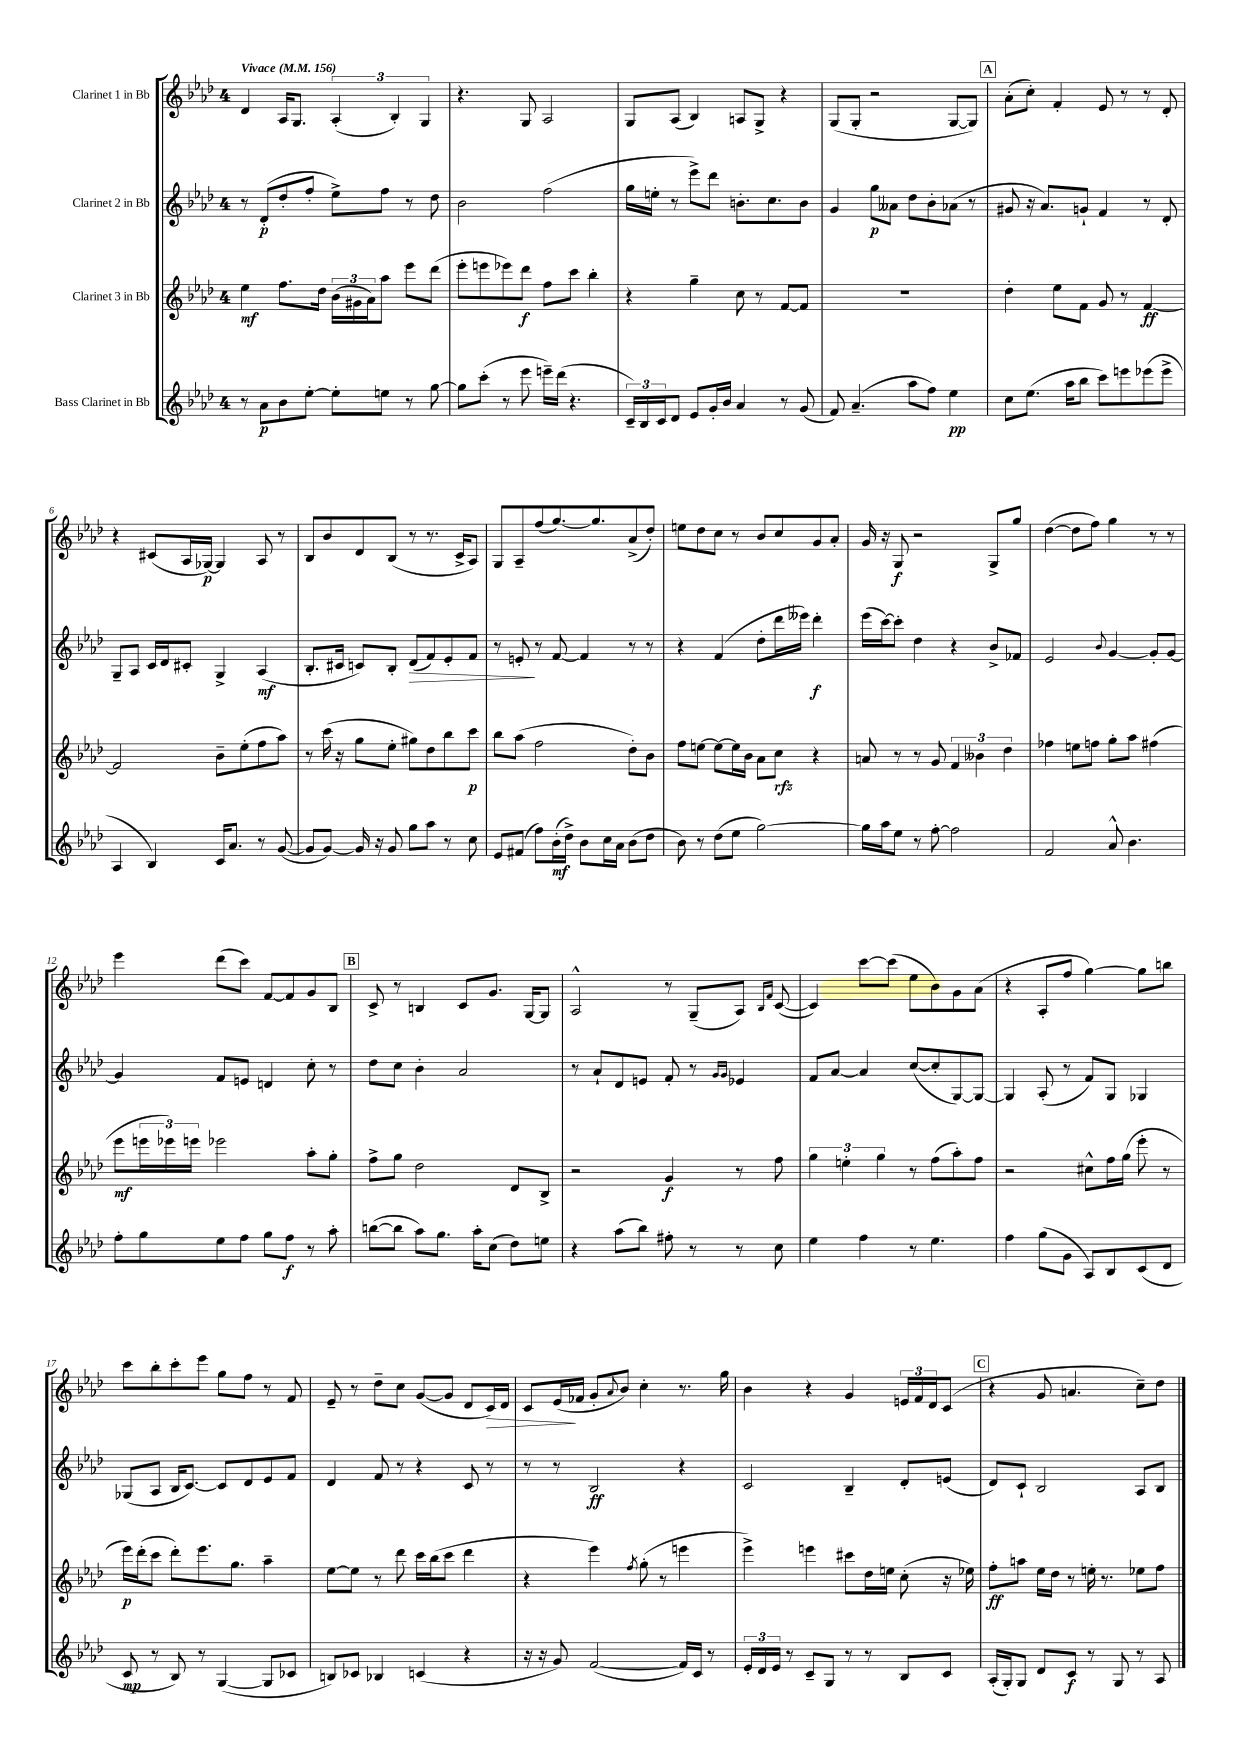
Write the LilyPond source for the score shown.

<<
\new StaffGroup <<
\new Staff = "s0" \with { instrumentName = "Clarinet 1 in Bb" } {
    \clef treble \key aes \major \once \override Staff.TimeSignature.style = #'single-digit \time 4/4 \tempo "Vivace" 4 = 156
    des'4 aes16 g8. \tuplet 3/2 { aes4-.( bes4-.) g4 } |
    r4. g8 aes2 |
    g8 aes8( bes4) a8 g8-> r4 |
    g8( g8-. r2 g8~ g8) |
    \mark \markup { \box "A" } aes'8-.( c''8-.) f'4-. ees'8 r8 r8 des'8-. |
    r4 cis'8( aes16 ges16~\p) ges4 aes8 r8 |
    bes8 bes'8 des'8 bes8( r8 r8. c'16-> aes8) |
    g8 aes8-- f''8( g''8.~) g''8. aes'8->( des''8-.) |
    e''8 des''8 c''8 r8 bes'8 c''8 g'8 aes'8-. |
    g'16 r16 g8\f r2 g8-> g''8 |
    des''4~( des''8 f''8) g''4 r8 r8 |
    ees'''4 des'''8( c'''8) f'8~ f'8 g'8 bes8 |
    \mark \markup { \box "B" } c'8-> r8 b4 c'8 g'8. g16~ g8 |
    aes2-^ r8 g8--( aes8) \grace { bes16 f'16 } c'8~( |
    c'4) c'''8~ c'''8( ees''8 bes'8) g'8 aes'8( |
    r4 aes8-. f''8 g''4~) g''8 b''8 |
    c'''8 bes''8-. c'''8-. ees'''8 g''8 f''8 r8 f'8 |
    ees'8-- r8 des''8-- c''8 g'8~( g'8 des'8 c'16\>) des'16 |
    c'8 ees'16\!( fes'16 g'8-. \appoggiatura { aes'8 } bes'8) c''4-. r8. g''16 |
    bes'4 r4 g'4 \tuplet 3/2 { e'16 f'16 des'16 } c'8( |
    \mark \markup { \box "C" } r4 g'8 a'4. c''8--) des''8 \bar "|." |
}
\new Staff = "s1" \with { instrumentName = "Clarinet 2 in Bb" } {
    \clef treble \key aes \major \once \override Staff.TimeSignature.style = #'single-digit \time 4/4
    r8 des'8-.\p( des''8-. f''8-. ees''8->) f''8 r8 des''8 |
    bes'2 f''2( |
    g''16 e''16-. r8 ees'''8->) des'''8 b'8.-. c''8. b'8 |
    g'4 g''8\p aeses'8 des''8 bes'8-. aes'8( r8 |
    \mark \markup { \box "A" } gis'8 r16 aes'8.) g'8-! f'4 r8 des'8-. |
    g8-- aes8 c'16 des'16 cis'8-. g4-> aes4\mf( |
    bes8.-. cis'16 c'8) bes8-. des'8\>( f'8) ees'8-. f'8 |
    r8 e'8-.\! r8 f'8~ f'4 r8 r8 |
    r4 f'4( des''8-. des'''16 eeses'''16) des'''4-.\f |
    ees'''16( c'''16~) c'''8-. des''4 r4 bes'8-> fes'8 |
    ees'2 \appoggiatura { bes'8 } g'4~ g'8-. g'8~ |
    g'4 f'8 e'8 d'4 c''8-. r8 |
    \mark \markup { \box "B" } des''8 c''8 bes'4-. aes'2 |
    r8 aes'8-! des'8 e'8 f'8-. r8 \grace { g'16 g'16 } ees'4 |
    f'8 aes'8~ aes'4 c''8~( c''8-. g8~) g8~ |
    g4 aes8-.( r8 f'8) g8 ges4 |
    ges8( aes8 bes16 c'8.~) c'8 des'8 ees'8 f'8 |
    des'4 f'8 r8 r4 c'8 r8 |
    r8 r8 bes2\ff r4 |
    c'2 bes4-- des'8-. e'8( |
    \mark \markup { \box "C" } des'8) c'8-! bes2 aes8 bes8 \bar "|." |
}
\new Staff = "s2" \with { instrumentName = "Clarinet 3 in Bb" } {
    \clef treble \key aes \major \once \override Staff.TimeSignature.style = #'single-digit \time 4/4
    ees''4\mf f''8. des''16 \tuplet 3/2 { bes'16( gis'16 aes'16) } aes''8 ees'''8 des'''8( |
    ees'''8-. e'''8 ees'''8) des'''8\f f''8 c'''8 bes''4-. |
    r4 g''4-- c''8 r8 f'8~ f'8 |
    R1 |
    \mark \markup { \box "A" } des''4-. ees''8 f'8 g'8 r8 f'4~\ff |
    f'2 bes'8-- ees''8-.( f''8 aes''8) |
    r8 c'''16( r16 g''8 ees''8-. gis''8) des''8 bes''8 c'''8\p |
    bes''8 aes''8( f''2 des''8-.) bes'8 |
    f''8 e''8~ e''8~ e''16 bes'16 aes'8 c''8\rfz r4 |
    a'8 r8 r8 g'8 \tuplet 3/2 { f'4 beses'4 des''4 } |
    fes''4 e''8 f''8 g''8-. aes''8 fis''4( |
    ees'''8\mf \tuplet 3/2 { e'''16 ees'''16) e'''16 } ees'''2 aes''8-. g''8-. |
    \mark \markup { \box "B" } f''8-> g''8 des''2 des'8 bes8-> |
    r2 g'4\f r8 f''8 |
    \tuplet 3/2 { g''4 e''4-. g''4 } r8 f''8( aes''8-.) f''8 |
    r2 cis''8-^ f''16 g''16( ees'''8-. r8 |
    ees'''16\p) des'''16-.( c'''8 des'''8-.) ees'''8. g''8. aes''4-- |
    ees''8~ ees''8 r8 des'''8 c'''16 bes''16( c'''8 des'''4 |
    r4 ees'''4) \acciaccatura { f''8 } g''8-.( r8 e'''4 |
    ees'''4->) e'''4 cis'''8 des''16 e''16 c''8-.( r16 ees''16) |
    \mark \markup { \box "C" } f''8-.\ff a''8 ees''16 des''16 r8 e''16-. r8. ees''8 f''8 \bar "|." |
}
\new Staff = "s3" \with { instrumentName = "Bass Clarinet in Bb" } {
    \clef treble \key aes \major \once \override Staff.TimeSignature.style = #'single-digit \time 4/4
    r8 aes'8\p bes'8 ees''8~-. ees''8-. e''8 r8 g''8~ |
    g''8 c'''8-.( r8 ees'''8 e'''16--) des'''16( r4. |
    \tuplet 3/2 { c'16--) bes16 c'16 } des'8 ees'8 g'16-. bes'16 aes'4 r8 g'8( |
    f'8) aes'4.--( aes''8 f''8) ees''4\pp |
    \mark \markup { \box "A" } c''8 ees''8.( aes''16 bes''8 c'''8) e'''8 ees'''8( ees'''8-> |
    aes4 bes4) c'16 aes'8. r8 g'8~( |
    g'8 g'8~) g'16 r16 g'8 g''8 aes''8 r8 c''8 |
    ees'8 fis'8( f''8) bes'16-.\mf( des''16->) bes'8 c''16 aes'16 bes'8( des''8 |
    bes'8) r8 des''8( ees''8 g''2~) |
    g''16 aes''16 ees''8 r8 f''8~-. f''2 |
    f'2 aes'8-^ bes'4. |
    f''8-. g''8 ees''8 f''8 g''8 f''8\f r8 aes''8-. |
    \mark \markup { \box "B" } b''8~( b''8 aes''8) g''8. aes''16-. c''8( des''8) e''8 |
    r4 aes''8( bes''8) fis''8-. r8 r8 c''8 |
    ees''4 f''4 r8 ees''4. |
    f''4 g''8( g'8 aes8) bes8 c'8( des'8 |
    c'8\mp r8 bes8) r8 g4~( g8 ces'8 |
    b8) ces'8 bes4 c'4( r4 |
    r16 r16 g'8) f'2~( f'16) c'16 r8 |
    \tuplet 3/2 { ees'16-. des'16 ees'16 } r8 c'8-- g8 r8 r8 bes8 c'8 |
    \mark \markup { \box "C" } aes16-.( g16-.) g8 des'8 c'8\f r8 g8 r8 aes8 \bar "|." |
}
>>
>>
